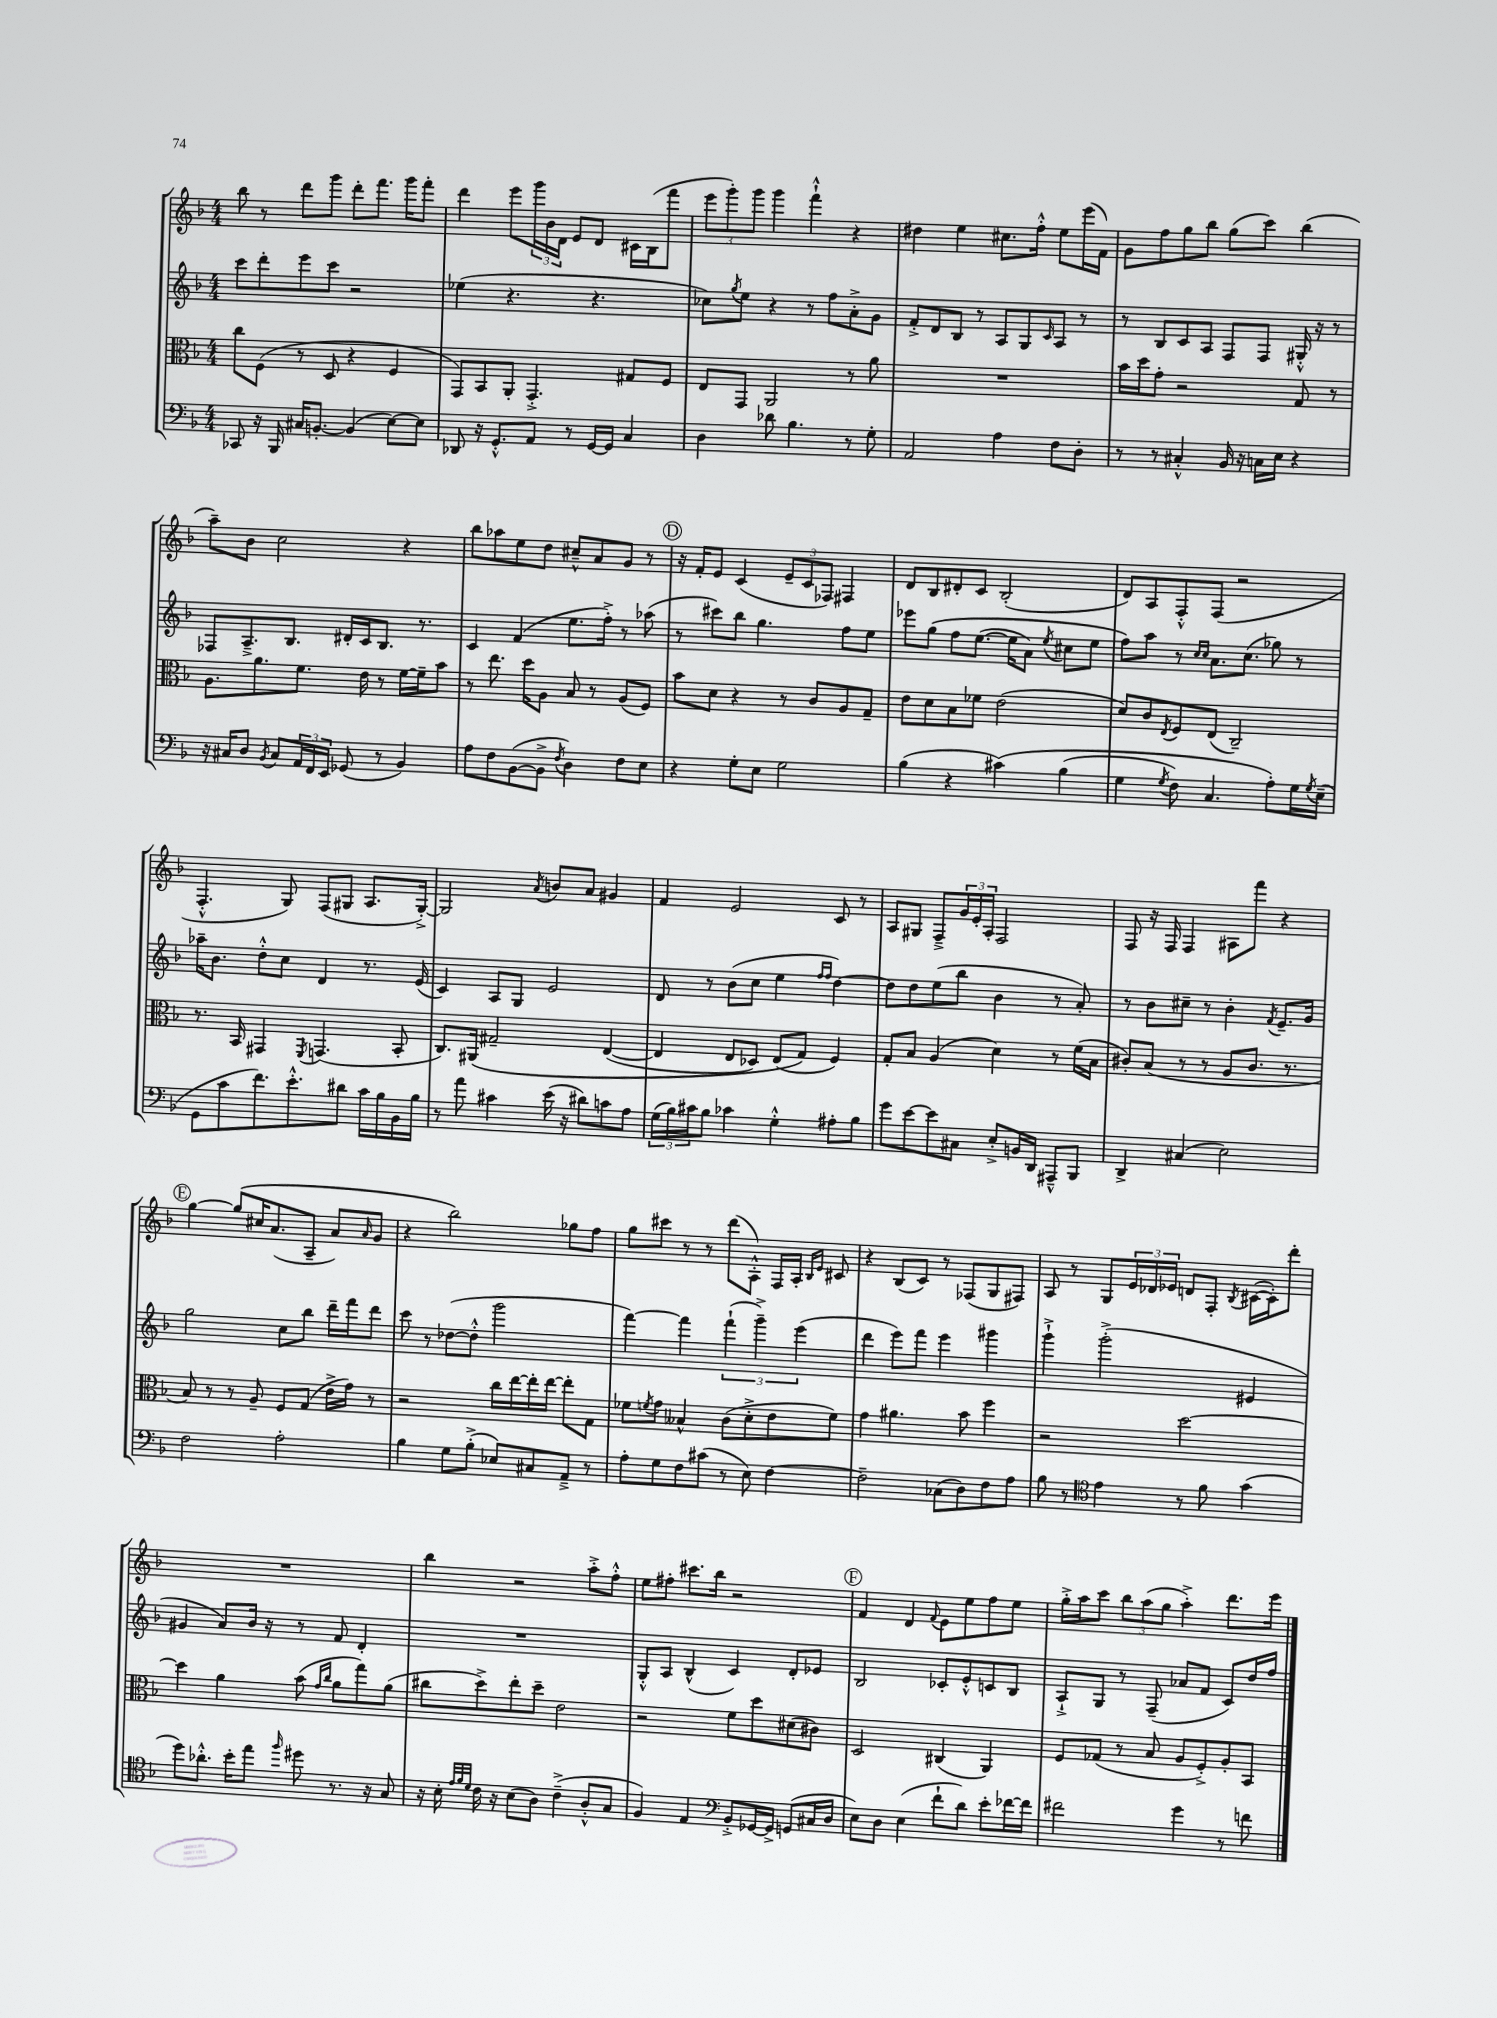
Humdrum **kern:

**kern	**kern	**kern	**kern
*staff4	*staff3	*staff2	*staff1
*clefF4	*clefC3	*clefG2	*clefG2
*k[b-]	*k[b-]	*k[b-]	*k[b-]
*M4/4	*M4/4	*M4/4	*M4/4
8CC-	8cc	8ccc	8bb-
16r	(8F	8ddd'	8r
16BBB-	.	.	.
16C#	8r	8eee	8ddd
[8.BB'	.	.	.
.	8D	8ccc	8ggg
(4BB]	4r	2r	8ddd'
.	.	.	8.fff
[8E)	4F	.	.
.	.	.	16ggg
8E]	.	.	8fff'
=	=	=	=
8DD-	8GG)	(4ee-	4ddd
16r	8BB-	.	.
8.GG'^^	.	.	.
.	8AA'	4.r	8eee
8AA	4.GG'^	.	24ggg
.	.	.	24b-
.	.	.	24d
8r	.	.	8e
[16GG	.	4.r	8d
16GG]	.	.	.
4C	8G#	.	16c#
.	.	.	(16B-
.	8F	.	8fff
=	=	=	=
4D	8E	8cc-)	12eee
.	.	.	12ggg')
.	.	8qgg	.
.	8GG	8ee	.
.	.	.	12ggg
8d-	2AA	4r	4ggg
4.B-	.	.	.
.	.	8r	4fff`^^
.	.	8ff	.
8r	8r	8a'^	4r
8G'	8a	8g	.
=	=	=	=
2AA	1r	8f'^	4dd#
.	.	8d	.
.	.	8B-	4ee
.	.	8r	.
4A	.	8A	8.cc#
.	.	8G	.
.	.	.	16ff'^^
.	.	16qqc	.
8F	.	8A	8ee
8D'	.	8r	(16eee
.	.	.	16f)
=	=	=	=
8r	16b-	8r	8g
.	16dd	.	.
8r	8g'	8B-	8ff
4C#'^^	2r	8c	8gg
.	.	8A	8bb-
16BB-	.	8F	(8gg
16r	.	.	.
16C	.	8F	8ccc)
16E	.	.	.
4r	8G	16G#'^^	(4bb-
.	.	16r	.
.	8r	8r	.
=	=	=	=
16r	8.A	8F-	8aa~)
16C#	.	.	.
8D	.	8.A~^	8b-
.	8.a	.	.
8qBB-	.	.	.
8C#	.	.	2cc
.	.	8.B-	.
24AA	8.f	.	.
24FF	.	.	.
24EE	.	.	.
(8GG-	.	16d#'	.
.	16e	16c	.
8r	8r	8.B-	.
4BB-)	[16f	.	4r
.	16f~]	8.r	.
.	8b-	.	.
=	=	=	=
8A	8r	4c	8bb-
8F	8.ee	.	8aa-
([8BB-	.	(4f	8ee
.	16dd	.	.
8BB-^]	8A	.	8dd
8qF	.	.	.
4D)	8B-	8.ee	8cc#~^^
.	8r	.	8a
.	.	16ff'^)	.
8F	(8A	8r	8g
8E	8F)	(8aa-	8r
=	=	=	=
4r	8b-	8r	16r
.	.	.	16f'
.	8d	8ccc#)	8e
8G'	4r	8bb-	(4c
8E	.	4.gg	.
2G	8r	.	12e~
.	.	.	12c
.	8c	.	.
.	.	.	12F-)
.	8A	8ff	4F#
.	8G~	8ee	.
=	=	=	=
(4B-	8e	8eee-	8d
.	8d	&(8gg	8B-
4r	8B-	8ff	8d#'
.	8f-	([8.ee	8c
&(4c#)	(2e	.	(2B-'
.	.	16ee]	.
.	.	8a)	.
.	.	8qee	.
(4B-	.	8cc#	.
.	.	8ee	.
=	=	=	=
4G	8d)	8ff&)	8d)
.	8c	8aa	8A
8qG	8qE	.	.
8F)	8F	8r	8F'^^
.	.	16qqcc	.
.	.	16qqcc	.
4.C	(8E	8.a	(8F
.	2C~)	.	2r
.	.	(8.cc	.
8A'&)	.	8gg-)	.
16G	.	8r	.
8qG	.	.	.
(16E~	.	.	.
=	=	=	=
8GG	8.r	16aa-~	4.F'^^
.	.	8.b-	.
8c	.	.	.
.	16BB-	.	.
8.f)	4GG#	8dd'^^	.
.	.	8cc	8G)
8.e'^^	.	.	.
.	8qFF	.	.
.	(4.GG	4d	(8F
8d#	.	.	8G#
16c	.	8.r	8.A
16B-	.	.	.
16BB-	8BB-'	.	.
16B-	.	(16e	[16G#'^)
=	=	=	=
8r	8.C)	4c)	2G#]
8a	.	.	.
.	&(16AA#	.	.
4c#	2G#~	8A	.
.	.	8G	.
.	.	.	8qa
(16e	.	2e	8b
16r	.	.	.
8d#)	.	.	8a
8c	([4E	.	4g#
8A	.	.	.
=	=	=	=
(24G	4E]	8d	4f
24B-)	.	.	.
24c#	.	.	.
8B-	.	8r	.
4c-	8E	(8b-	2e
.	8D-)	8cc	.
4G'^^	(8E	4ee	.
.	8G&)	.	.
.	.	16qqff	.
.	.	16qqff	.
8A#'	4F)	[4dd)	8c
8B-	.	.	8r
=	=	=	=
8g	8G'	8dd]	8A
[8e	8B-	8dd	8G#
8e]	(4A	(8ee	8F~^
8C#	.	8bb-	24g
.	.	.	24e'
.	.	.	24A'
8E'^	4d)	4b-	2F
16BB	.	.	.
16DD	.	.	.
8AAA#~^^	8r	8r	.
8BBB-	(16f	8a')	.
.	16B-	.	.
=	=	=	=
4DD^	8c#')	8r	8F
.	(8B-	8b-	16r
.	.	.	16F
(4C#	8r	8cc#~	4F
.	8r	8r	.
2E)	8A	4b-'	8A#
.	8.c#	.	8fff
.	.	8qf	.
.	.	8.e~	4r
.	8.r	.	.
.	.	16g	.
=	=	=	=
2F	8B-)	2gg	[4gg
.	8r	.	.
.	8r	.	&(8gg]
.	8A~	.	16cc#
.	.	.	(8.a
2A'	8F	8cc	.
.	(8G	8bb-	8A~
.	16e^	16ddd~	8a)
.	16g)	16fff	.
.	.	.	16qqa
.	8r	8ddd	8g
=	=	=	=
4B-	2r	8ccc	4r
.	.	8r	.
8G	.	([8dd-	2bb-&)
(8B-'^	.	8dd-'^^]	.
8E-)	16cc	2ggg	.
.	[16ee	.	.
8C#	16ee']	.	.
.	[16ee	.	.
8AA~^	8ee']	.	8gg-
8r	8G	.	8ff
=	=	=	=
8A'	8f-	[4fff)	8gg
.	8qf	.	.
8G	8g	.	8ccc#
8F	4B--^^	4fff]	8r
(8c#	.	.	8r
8r	(8c	(6fff`	(8ddd
8E)	8d'^	.	8A'^^)
.	.	6ggg~^)	.
[4F	8e	.	16F
.	.	.	16A'
.	.	(6eee	.
.	.	.	16qqB-
.	.	.	16qqe
.	8f)	.	8c#
=	=	=	=
2F~]	4g	4ddd	4r
.	4.a#	8eee)	(8B-
.	.	8fff	8c)
(8C-	.	4eee	8r
8D)	8b-	.	(8F-
8F	4ff	4ggg#	8G
8A	.	.	8F#)
=	=	=	=
8B-	2r	4ggg`^	8A
8r	.	.	8r
*clefC4	*	*	*
4e	.	(2ggg'^	8G
.	.	.	24e
.	.	.	24d-
.	.	.	24e-
8r	[2dd	.	8d
8f	.	.	8F'
.	.	.	8qB-
(4g	.	4e#	([16c#
.	.	.	16c#'])
.	.	.	8ddd'
=	=	=	=
8dd)	4dd]	4g#	1r
8.a-'^^	.	.	.
.	4a	8a)	.
16b-'	.	.	.
8ee	.	16b-	.
.	.	16r	.
16qqff	.	.	.
8dd#	(8b-	8r	.
.	16qqg	.	.
.	16qqcc	.	.
8.r	8a	8f	.
.	8gg)	4d'	.
16r	.	.	.
8G	(8a	.	.
=	=	=	=
16r	8cc#	1r	4bb-
16B-'	.	.	.
32qqe	.	.	.
32qqf	.	.	.
32qqd	.	.	.
16c	8dd^)	.	.
16r	.	.	.
(8B-	8ee'	.	2r
8A)	8dd~	.	.
(4c~^	2e	.	.
8A'^^	.	.	8aa'^
8G	.	.	8ff'^^
=	=	=	=
4F)	2r	8G'^^	8ee
.	.	8A	8ff#'
4E	.	(4B-^^	8.ccc#
.	.	.	16bb-
*clefF4	*	*	*
8BB-'^	8f	4c)	2r
[16GG-	8dd	.	.
16GG-^]	.	.	.
(8GG	(8d#	8d'	.
16C#	8c#)	8e-	.
16D	.	.	.
=	=	=	=
8E)	2D	2B-	4f
8D	.	.	.
(4E	.	.	4d
.	.	.	8qqf
8f`	(4C#	8c-'	8e
8d)	.	8e'^^	8ee
8e'	4AA)	8c	8ff
[16f-	.	8B-	8ee
16f-]	.	.	.
=	=	=	=
2f#	8F	8A`^	16gg'^
.	.	.	16aa
.	(8G-	8G	8ccc
.	8r	8r	12bb-
.	.	.	(12aa
.	8B-	(8F~	.
.	.	.	12gg
4g	8A	8a-	4aa'^)
.	8F'^)	8f	.
8r	8A'	8c)	8.ddd
8f	8BB-	16dd	.
.	.	16ff	16eee
==	==	==	==
*-	*-	*-	*-
